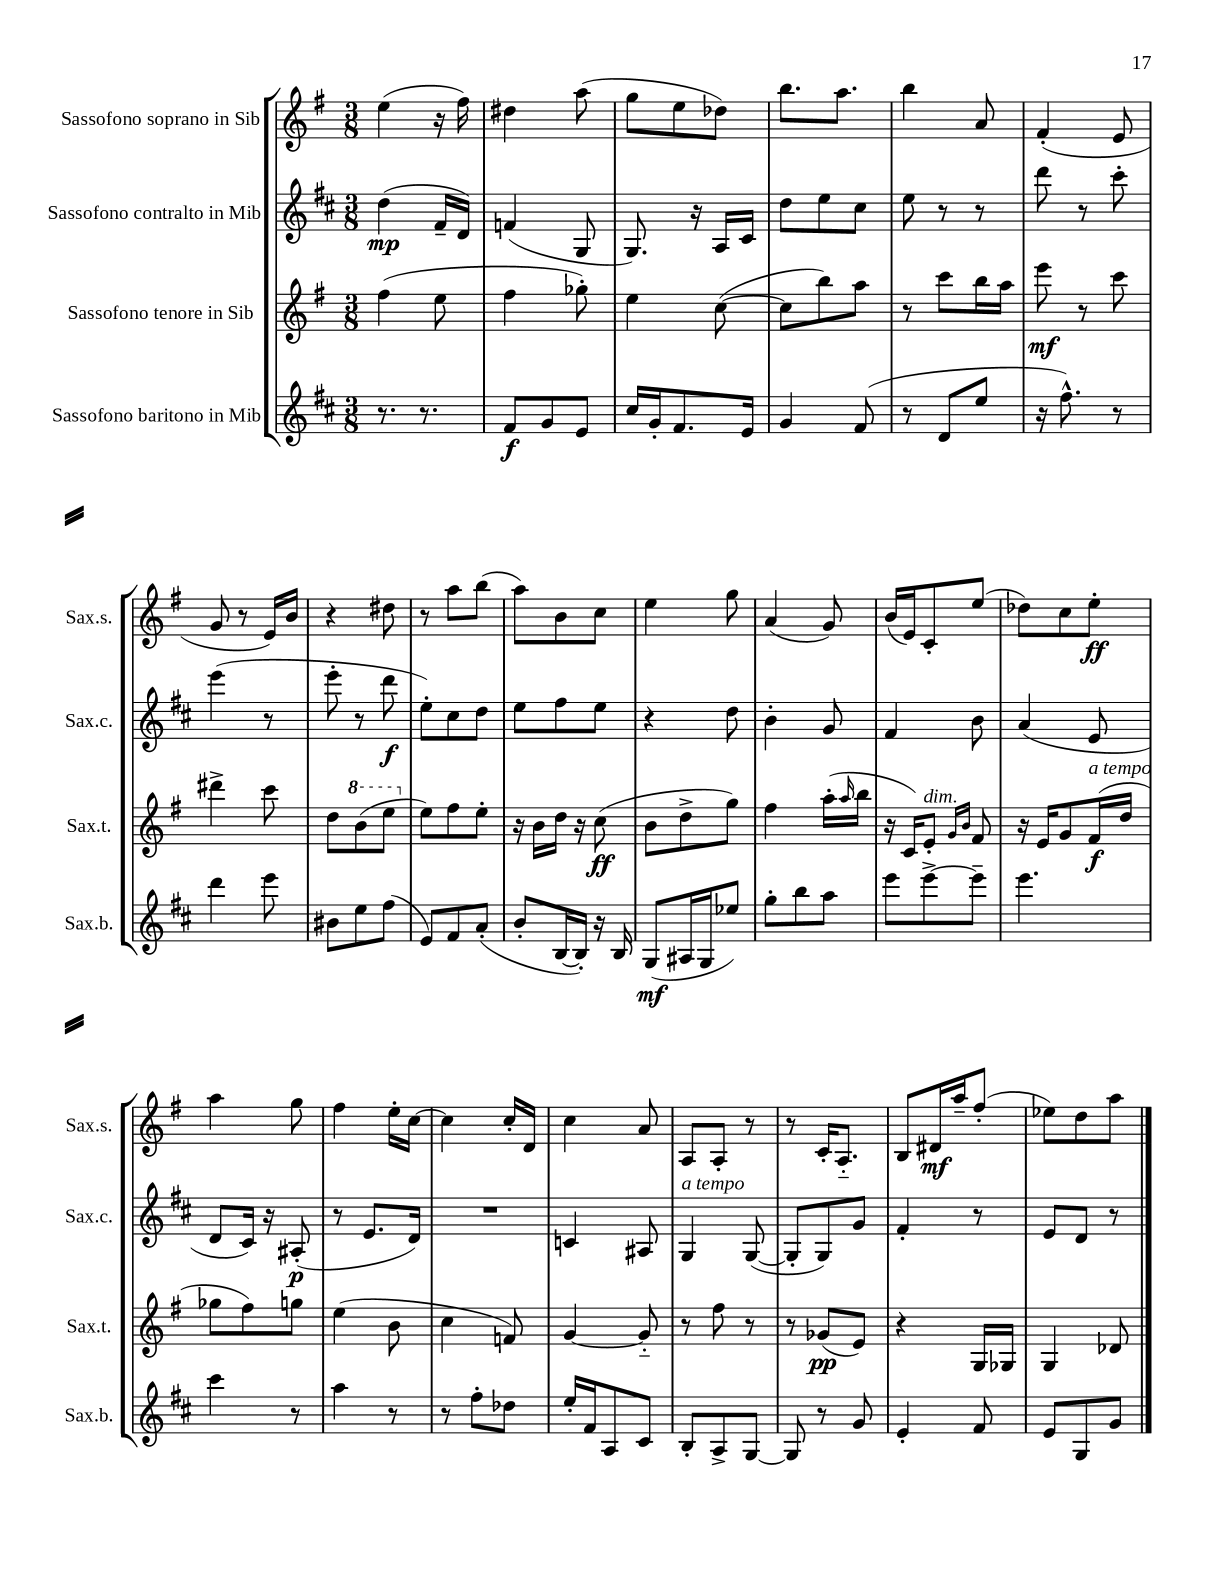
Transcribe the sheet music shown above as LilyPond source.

<<
\new StaffGroup <<
\new Staff = "s0" \with { instrumentName = "Sassofono soprano in Sib" shortInstrumentName = "Sax.s." } {
    \clef treble \key g \major \numericTimeSignature \time 3/8
    e''4( r16 fis''16) |
    dis''4 a''8( |
    g''8 e''8 des''8) |
    b''8. a''8. |
    b''4 a'8 |
    fis'4-.( e'8 |
    g'8 r8 e'16) b'16 |
    r4 dis''8 |
    r8 a''8 b''8( |
    a''8) b'8 c''8 |
    e''4 g''8 |
    a'4( g'8) |
    b'16( e'16) c'8-. e''8( |
    des''8) c''8 e''8-.\ff |
    a''4 g''8 |
    fis''4 e''16-. c''16~ |
    c''4 c''16-. d'16 |
    c''4 a'8 |
    a8 a8-. r8 |
    r8 c'16-. a8.-_ |
    b8 dis'16\mf a''16-- fis''8-.( |
    ees''8) d''8 a''8 \bar "|." |
}
\new Staff = "s1" \with { instrumentName = "Sassofono contralto in Mib" shortInstrumentName = "Sax.c." } {
    \clef treble \key d \major \numericTimeSignature \time 3/8
    d''4\mp( fis'16-- d'16) |
    f'4( g8 |
    g8.) r16 a16 cis'16 |
    d''8 e''8 cis''8 |
    e''8 r8 r8 |
    d'''8 r8 cis'''8-. |
    e'''4( r8 |
    e'''8-. r8 d'''8\f |
    e''8-.) cis''8 d''8 |
    e''8 fis''8 e''8 |
    r4 d''8 |
    b'4-. g'8 |
    fis'4 b'8 |
    a'4( e'8 |
    d'8 cis'16) r16 ais8-.\p( |
    r8 e'8. d'16) |
    R4. |
    c'4 ais8 |
    g4^\markup { \italic "a tempo" } g8~( |
    g8-. g8) g'8 |
    fis'4-. r8 |
    e'8 d'8 r8 \bar "|." |
}
\new Staff = "s2" \with { instrumentName = "Sassofono tenore in Sib" shortInstrumentName = "Sax.t." } {
    \clef treble \key g \major \numericTimeSignature \time 3/8
    fis''4( e''8 |
    fis''4 ges''8-.) |
    e''4 c''8~( |
    c''8 b''8) a''8 |
    r8 c'''8 b''16 a''16 |
    e'''8\mf r8 c'''8 |
    dis'''4-> c'''8 |
    d''8 \ottava #1 b''8( e'''8 \ottava #0 |
    e''8) fis''8 e''8-. |
    r16 b'16 d''16 r16 c''8\ff( |
    b'8 d''8-> g''8) |
    fis''4 a''16-.( \grace { a''16 } b''16 |
    r16 c'16) e'8-.^\markup { \italic "dim." } \grace { g'16 b'16 } fis'8 |
    r16 e'16 g'8 fis'16\f^\markup { \italic "a tempo" }( d''16 |
    ges''8 fis''8) g''8 |
    e''4( b'8 |
    c''4 f'8) |
    g'4~ g'8-_ |
    r8 fis''8 r8 |
    r8 ges'8\pp( e'8) |
    r4 g16 ges16 |
    g4 des'8 \bar "|." |
}
\new Staff = "s3" \with { instrumentName = "Sassofono baritono in Mib" shortInstrumentName = "Sax.b." } {
    \clef treble \key d \major \numericTimeSignature \time 3/8
    r8. r8. |
    fis'8\f g'8 e'8 |
    cis''16 g'16-. fis'8. e'16 |
    g'4 fis'8( |
    r8 d'8 e''8 |
    r16 fis''8.-^) r8 |
    d'''4 e'''8 |
    bis'8 e''8 fis''8( |
    e'8) fis'8 a'8-.( |
    b'8-. b16~ b16-.) r16 b16 |
    g8\mf( ais16 g16 ees''8) |
    g''8-. b''8 a''8 |
    e'''8 e'''8~-> e'''8-- |
    e'''4. |
    cis'''4 r8 |
    a''4 r8 |
    r8 fis''8-. des''8 |
    e''16-. fis'16 a8 cis'8 |
    b8-. a8-> g8~ |
    g8 r8 g'8 |
    e'4-. fis'8 |
    e'8 g8 g'8 \bar "|." |
}
>>
>>
\layout { \context { \Score \remove "Bar_number_engraver" } }
